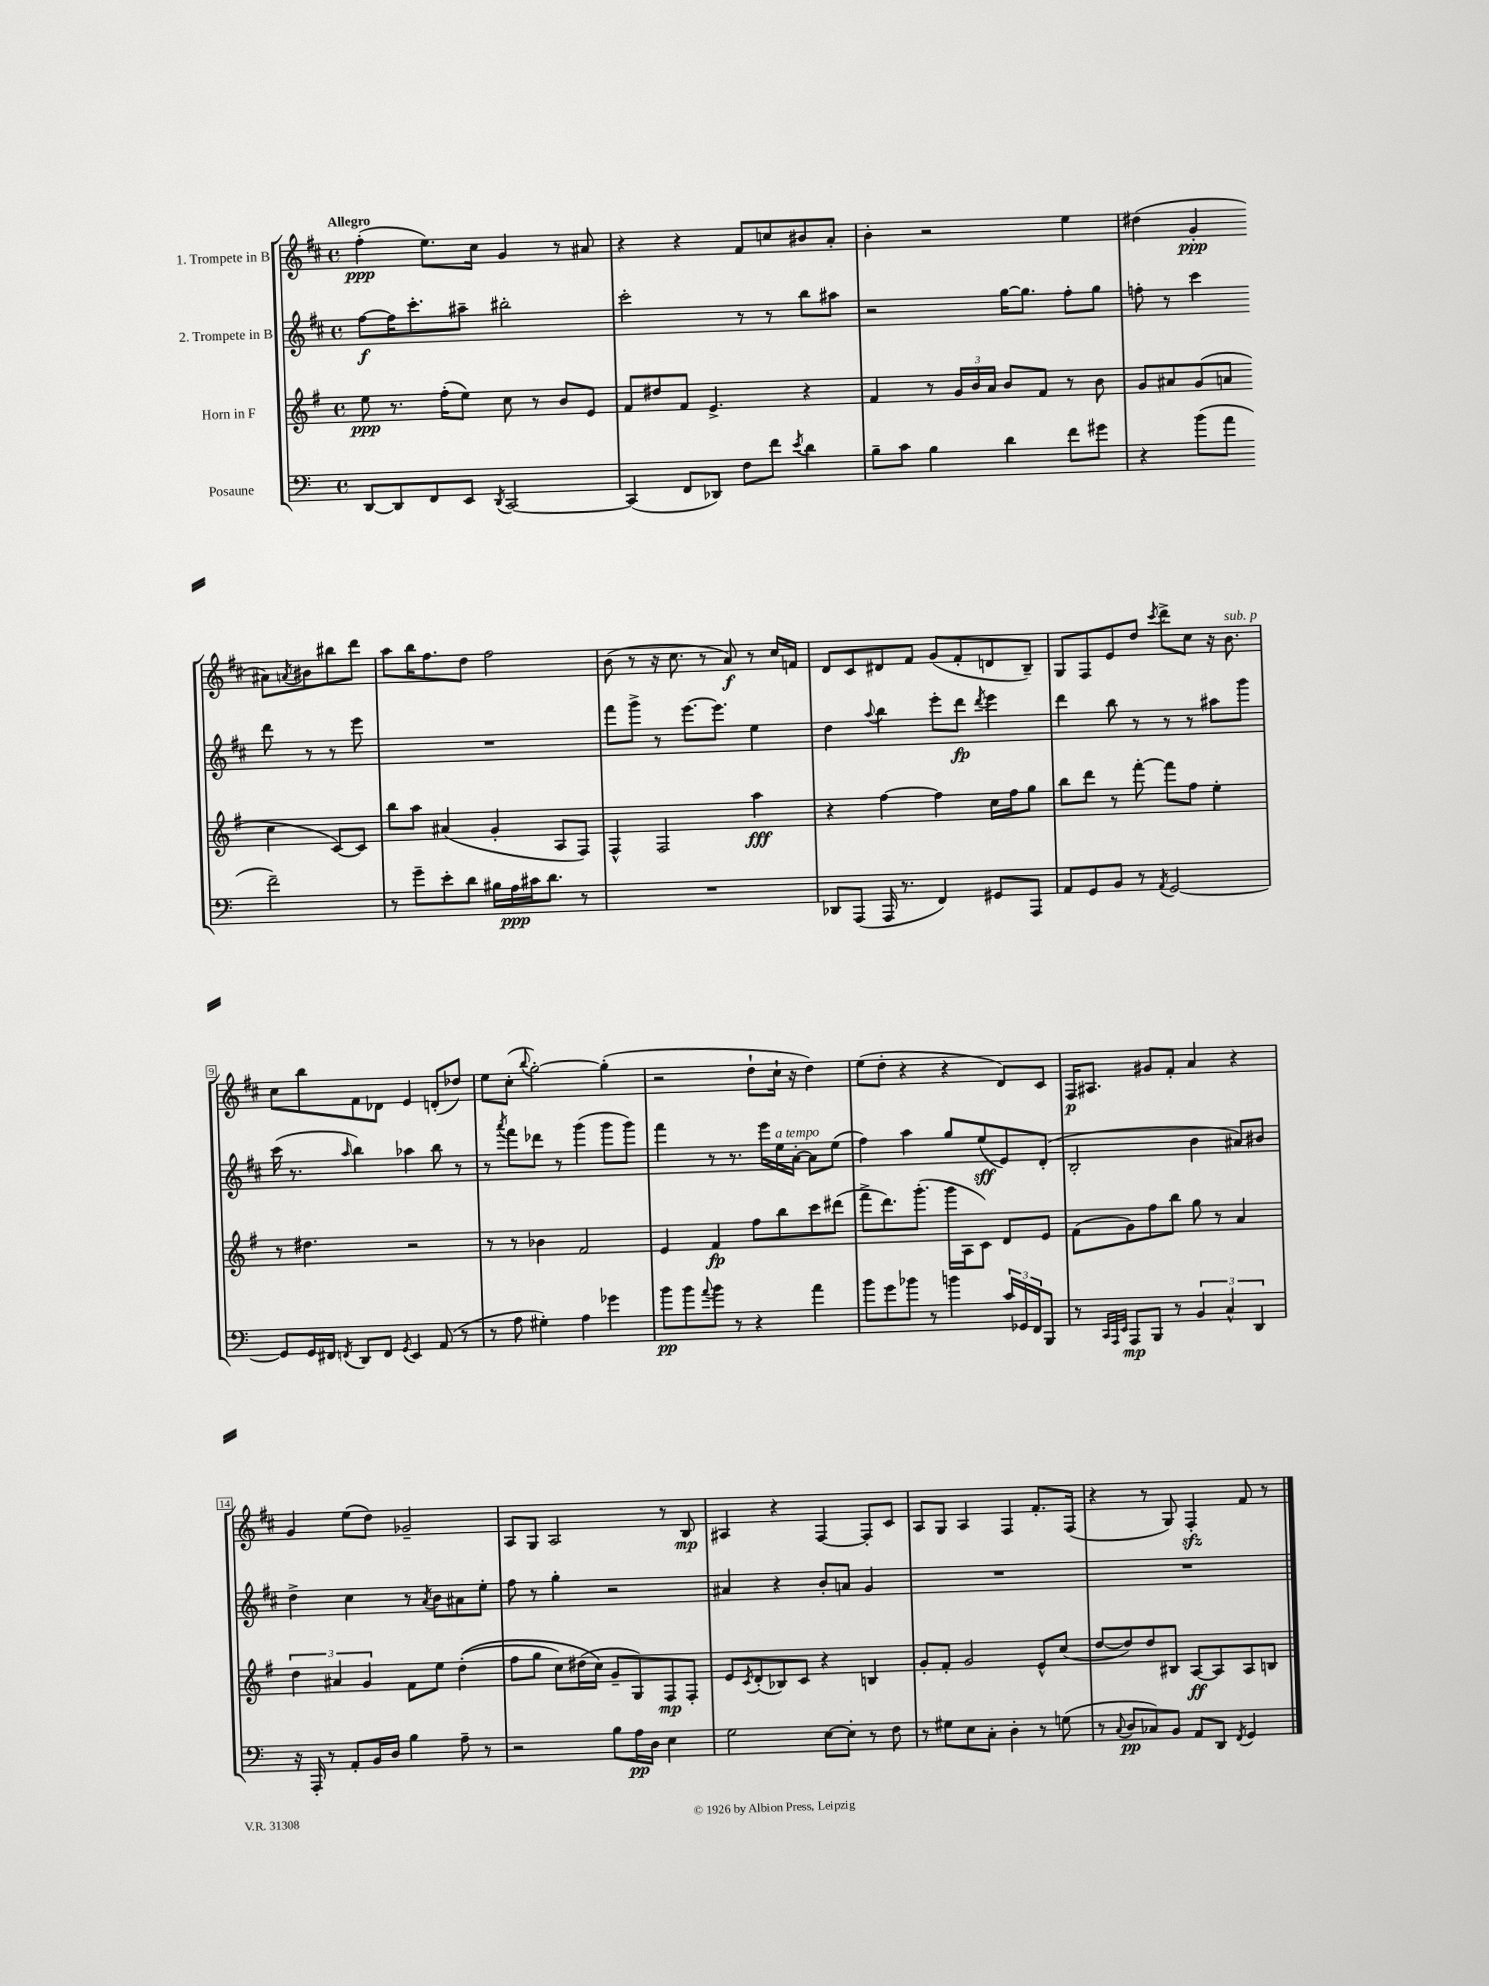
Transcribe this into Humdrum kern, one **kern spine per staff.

**kern	**kern	**kern	**kern
*staff4	*staff3	*staff2	*staff1
*clefF4	*clefG2	*clefG2	*clefG2
*k[]	*k[f#]	*k[f#c#]	*k[f#c#]
*M4/4	*M4/4	*M4/4	*M4/4
*met(c)	*met(c)	*met(c)	*met(c)
[8DD	8ee	[8ff#	(4ff#'
8DD]	8.r	16ff#]	.
.	.	8.ccc#'	.
8FF	.	.	8.ee)
.	(16ff#'	.	.
8EE	8ee)	8aa#~	.
.	.	.	16cc#
8qDD	.	.	.
[2CC	8cc	2bb#'	4g
.	8r	.	.
.	8b	.	8r
.	8e	.	8a#
=	=	=	=
(4CC]	8f#	2ccc#'	4r
.	8dd#	.	.
8FF	8f#	.	4r
8DD-)	4.e^	.	.
8F	.	8r	8f#
8f	.	8r	8cc
8qe	.	.	.
4d	4r	8bb	8b#
.	.	8aa#	8a'
=	=	=	=
8B~	4f#	2r	4b'
8c	.	.	.
4B	8r	.	2r
.	24g	.	.
.	24b	.	.
.	24a	.	.
4d	8b	[16gg	.
.	.	8.gg]	.
.	8f#	.	.
8f	8r	8ff#'	4ee
8g#	8b	8gg	.
=	=	=	=
4r	8g	8ff'	(4dd#
.	8a#	8r	.
(8b	(8g	4ccc#	4g'
8a	8a	.	.
2f~)	4cc	8ddd	8a#)
.	.	.	8qa
.	.	8r	8b#
.	[8c)	8r	8bb#
.	8c]	8eee	8ddd
=	=	=	=
8r	8bb	1r	8aa
8g~	8aa	.	16bb
.	.	.	8.ff#
8e'	(4a#	.	.
8d	.	.	8dd
16B#	4g'	.	2ff#
16A	.	.	.
16c#	.	.	.
8.d	.	.	.
.	8A	.	.
8r	8F#)	.	.
=	=	=	=
1r	4F#^^	8fff#	(8b
.	.	8ggg^	8r
.	2F#	8r	16r
.	.	.	8.cc#
.	.	[8.eee	.
.	.	.	8r
.	.	8.eee]	.
.	.	.	8a)
.	4aa	4ee	8r
.	.	.	16cc#
.	.	.	16f
=	=	=	=
8DD-	4r	4dd	8d
(8AAA	.	.	8c#
.	.	8qqaa	.
16AAA	[4ff#	4bb	8d#
8.r	.	.	.
.	.	.	8f#
4FF)	4ff#]	8eee'	(8g
.	.	8ddd	8f#'
.	.	8qddd	.
8GG#	16cc	4eee	8d
.	16ff#	.	.
8AAA	8gg	.	8B~)
=	=	=	=
8AA	8bb	4ddd	8G
8GG	8ddd	.	8F#
8BB	8r	8bb	8e
8r	[8fff#'	8r	8dd
8qAA	.	.	8qccc#
[2GG	8fff#]	8r	8ddd^
.	8ff#	8r	8cc#
.	4ee'	8aa#	16r
.	.	.	8.b
.	.	8ggg	.
=	=	=	=
8GG]	8r	(16ccc#	8cc#
.	.	8.r	.
16GG	4.dd#	.	8bb
16FF#	.	.	.
8qFF	.	16qqaa	.
8DD	.	4bb)	8f#
8FF	.	.	8d-
8qGG	.	.	.
4EE	2r	4aa-	4e
(8AA	.	8bb	(8d'
8r	.	8r	8dd-)
=	=	=	=
8r	8r	8r	8ee
.	.	8qaaa	.
8A	8r	8fff#	(8cc#'
.	.	.	8qqbb
4G#')	4b-	8ddd-	[2gg')
.	.	8r	.
4A	2f#	(4ggg	.
4g-	.	8ggg	(4gg']
.	.	8ggg)	.
=	=	=	=
8b	4e	4fff#	2r
8b	.	.	.
8qqa	.	.	.
8b	4f#	8r	.
8r	.	8.r	.
4r	8ff#	.	8dd`
.	.	16eee	.
.	8bb	16ee	16cc#`
.	.	[16a'	16r
4a	8ccc	8a]	4dd)
.	(8ddd#	(8ee	.
=	=	=	=
8b	8fff#^	4ff#)	(8ee
8g	8.ddd)	.	8dd'
8b-	.	4aa	4r
.	(8.ggg'	.	.
8r	.	.	.
4b	16ggg	8gg	4r
.	16A	.	.
.	8c)	(8ee	.
24c	8d	8e)	8d)
24GG-	.	.	.
24FF	.	.	.
8BBB	8e	(8d'	8c#
=	=	=	=
8r	(8f#	2B'	16F#
.	.	.	8.A#
32qqCC	.	.	.
32qqAAA	.	.	.
32qqEE	.	.	.
8AAA	8g)	.	.
8BBB	8ff#	.	8g#
8r	8bb	.	8f#'
6BB	8gg	4b	4a
.	8r	.	.
6C^^	.	.	.
.	4a	8a#)	4r
6DD	.	.	.
.	.	8b#	.
=	=	=	=
16r	6dd	4dd^	4g
16AAA'	.	.	.
8r	.	.	.
.	6a#	.	.
8AA'	.	4cc#	(8ee
.	6g	.	.
16BB	.	.	8dd)
16D	.	.	.
4B	8f#	8r	2g-~
.	.	8qa	.
.	8ee	8b	.
8A~	&((4dd'	8a#	.
8r	.	8ee'	.
=	=	=	=
2r	8ff#	8ff#	8A
.	8gg	8r	8G
.	8cc)	4gg'	2A
.	(16dd#	.	.
.	16cc&)	.	.
8B	8g~	2r	.
16A	8G)	.	.
16D	.	.	.
4E	8F#	.	8r
.	8F#'	.	8B
=	=	=	=
2G	8e	4a#	4A#
.	8qc	.	.
.	(8d'	.	.
.	8B-)	4r	4r
.	8c	.	.
[8E	4r	8b'	[4F#
8E']	.	8a	.
8r	4B	4g	8F#']
8F	.	.	8c#
=	=	=	=
8r	8g'	1r	8A
8G#	8f#'	.	8G
8E	2g	.	4A
8C'	.	.	.
4D'	.	.	4F#
8r	8e^^	.	8.f#'
(8G	(8cc	.	.
.	.	.	(16F#
=	=	=	=
8r	[8dd	1r	4r
8qqC	.	.	.
8D	8dd])	.	.
8C-)	8dd	.	8r
8BB	8B#	.	8G)
8AA	[8A	.	4F#'
8DD	8A]	.	.
8qFF	.	.	.
4GG	8A	.	8f#
.	8B	.	8r
==	==	==	==
*-	*-	*-	*-
